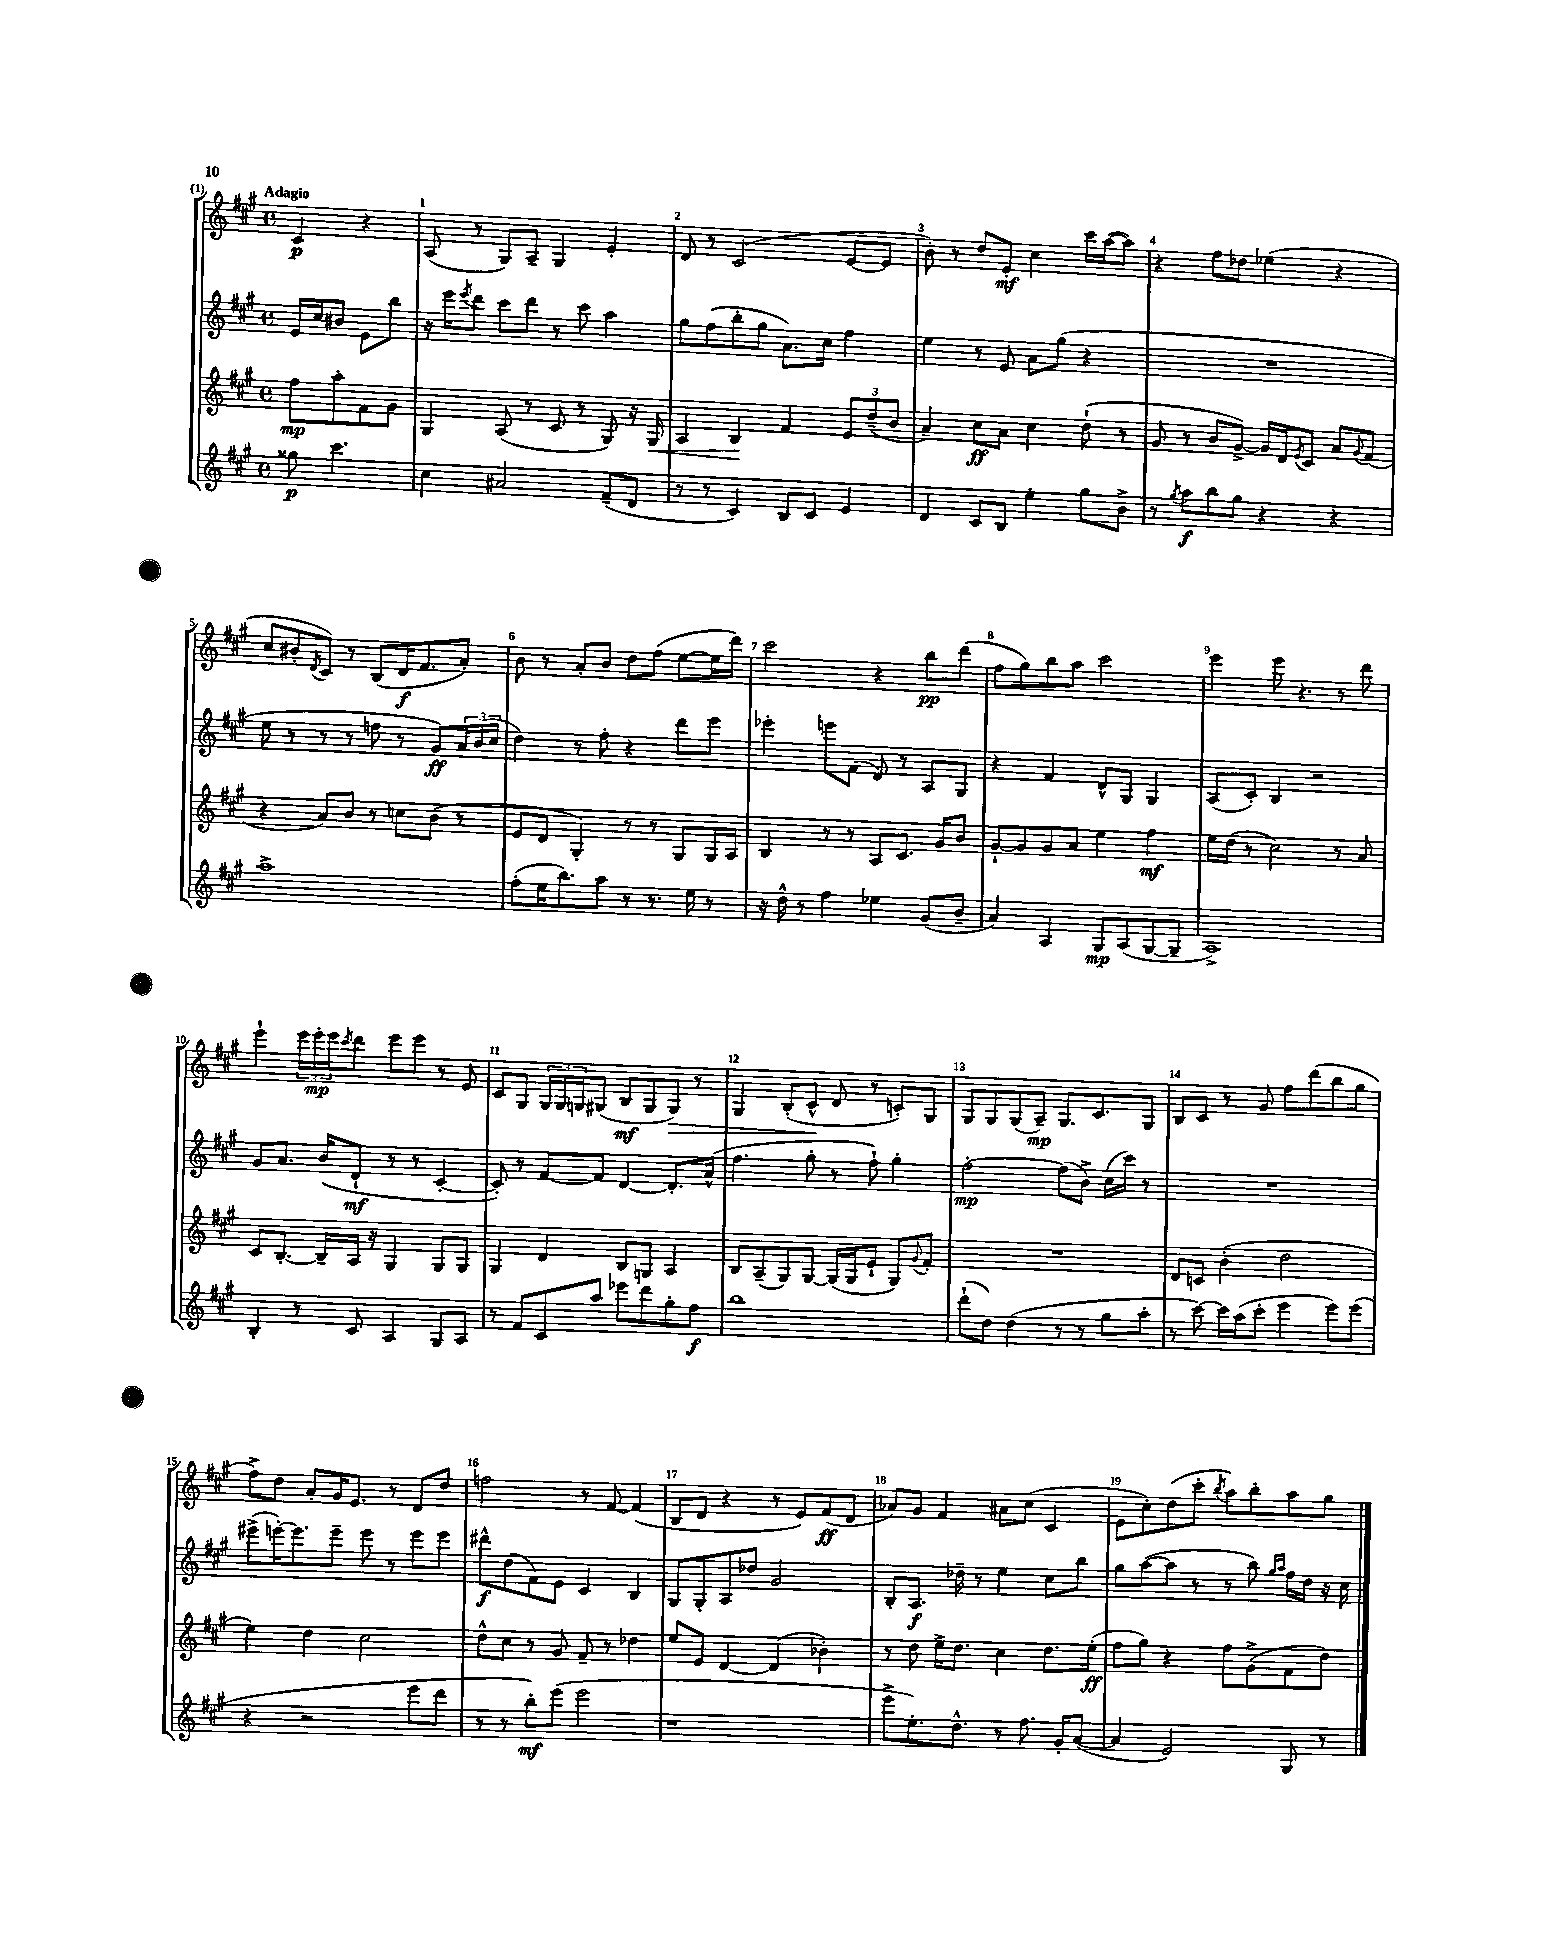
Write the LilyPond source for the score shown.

<<
\new StaffGroup <<
\new Staff = "s0" {
    \clef treble \key a \major \defaultTimeSignature \time 4/4 \partial 2 \tempo "Adagio"
    cis'4\p r4 |
    a8( r8 gis8) a8-- gis4 e'4-. |
    d'8 r8 cis'2( e'8~ e'8 |
    b'8-.) r8 d''8 e'8-.\mf cis''4 cis'''16 a''16~( a''8) |
    r4 fis''8 des''8 ees''4( r4 |
    cis''8 bis'8-. \acciaccatura { d'8 } cis'8) r8 b8( d'16\f fis'8. a'8-.) |
    b'8 r8 a'8-. b'8 d''8 fis''8( e''8~ e''16 d'''16) |
    cis'''2 r4 b''8\pp d'''8( |
    fis''8 gis''8) b''8 a''8 cis'''2 |
    e'''4 e'''8 r4. r8 d'''8 |
    e'''4-! \tuplet 3/2 { e'''16 e'''16-.\mp e'''16 } \acciaccatura { cis'''8 } d'''8 e'''8 e'''8 r8 e'8 |
    cis'8 gis8 \tuplet 3/2 { gis16 gis16 g16 } gis8( b8\mf gis8 gis8\>) r8 |
    gis4 b8-.( cis'8-^\! d'8 r8 c'8-.) gis8 |
    gis8 gis8 gis8( a8--\mp) gis8. cis'8. gis8 |
    b8 cis'8 r8 gis'8 fis''8 d'''8( b''8 gis''8 |
    fis''8->) d''8 a'8-. gis'16 e'8. r8 d'8 d''8 |
    f''2 r8 fis'8~ fis'4( |
    b8 d'8 r4 r8 e'8) fis'8\ff( d'8 |
    aes'8) gis'8 fis'4 ais'8 cis''8( cis'4 |
    e'8 cis''8-.) d''8( cis'''8-. \acciaccatura { b''8 } a''8) b''8-. a''8 gis''8 \bar "|." |
}
\new Staff = "s1" {
    \clef treble \key a \major \defaultTimeSignature \time 4/4 \partial 2
    e'16 cis''16 bis'8 e'8 b''8 |
    r16 e'''16 \acciaccatura { e'''8 } d'''8 cis'''8 d'''8 r8 cis'''8 a''4 |
    gis''8 fis''8( b''8-. gis''8 a'8.) cis''16 fis''4 |
    e''4 r8 e'8 a'8 gis''8( r4 |
    R1 |
    e''8 r8 r8 r8 f''8 r8 gis'8\ff) \tuplet 3/2 { a'16 b'16( cis''16 } |
    d''4) r8 fis''8-. r4 d'''8 e'''8 |
    ees'''4-. e'''8 fis'8( d'8) r8 a8 gis8 |
    r4 fis'4 d'8-^ gis8 gis4 |
    a8( cis'8-.) b4 r2 |
    gis'8 a'8. b'16( d'8-!\mf r8 r8 cis'4~-. |
    cis'8-.) r8 fis'8~ fis'8 d'4~ d'8.-. a'16-^( |
    fis''4. gis''8-. r8 fis''8-!) gis''4-. |
    fis''2~-.\mp fis''8( b'8->) cis''16( cis'''16) r8 |
    R1 |
    eis'''8->( e'''16~-.) e'''8. e'''8-- e'''8 r8 e'''8 e'''8 |
    dis'''8-^\f d''8( fis'8) e'8 cis'4 b4 |
    gis8 gis8-. a8 des''8 gis'2 |
    b8-. a8.\f des''16-- r8 e''4 cis''8 b''8 |
    gis''8 a''8~( a''8 r8 r8 b''8) \grace { gis''16 a''16 } fis''16 d''16 r16 cis''16 \bar "|." |
}
\new Staff = "s2" {
    \clef treble \key a \major \defaultTimeSignature \time 4/4 \partial 2
    fis''8\mp a''8-. fis'8 gis'8 |
    gis4 a8( r8 cis'8 r8 gis8) r16 gis16\< |
    a4 b4\! fis'4 \tuplet 3/2 { e'8 d''8--( b'8 } |
    a'4--) cis''8\ff a'8 cis''4 d''8-!( r8 |
    gis'8 r8 b'8 gis'8~->) gis'16 d'16 \acciaccatura { e'8 } cis'8 a'8 \appoggiatura { gis'8 } fis'8( |
    r4 a'8) b'8 r8 c''8 b'8( r8 |
    e'8 d'8 gis4-.) r8 r8 gis8 gis16 a16 |
    b4 r8 r8 a8 cis'8. gis'16 b'8 |
    gis'8~-! gis'8 gis'8 a'8 e''4 fis''4\mf |
    e''16 d''16( r8 cis''2) r8 a'8 |
    cis'8 b8.~-. b16-- a16 r16 gis4 gis8 gis8 |
    gis4 d'4 b8 g8 a4 |
    b8 a8--( gis8) gis8~ gis16( gis16 e'8-! gis8) \appoggiatura { gis'8 } fis'8-. |
    R1 |
    d'8 c'8 b'4-.( d''2 |
    e''4) d''4 cis''2 |
    d''8-^ cis''8 r8 gis'8 fis'8-- r8 des''4 |
    e''8 e'8 d'4~ d'4( bes'4-.) |
    r8 d''8 e''16-> d''8. cis''4 d''8. e''16-.\ff( |
    fis''8 gis''8) r4 fis''8 gis'8->( fis'8 d''8) \bar "|." |
}
\new Staff = "s3" {
    \clef treble \key a \major \defaultTimeSignature \time 4/4 \partial 2
    gisis''8\p cis'''4. |
    cis''4 ais'2 fis'8--( d'8 |
    r8 r8 cis'4) b8 cis'8 e'4 |
    d'4 cis'8 b8 e''4-. gis''8 b'8-> |
    r8 \acciaccatura { gis''8 } a''8\f b''8 gis''8 r4 r4 |
    a''1-> |
    fis''8-.( e''16 b''8.) a''8 r8 r8. e''16 r8 |
    r16 d''16-^ r8 fis''4 ees''4 gis'8( b'8-- |
    a'4) a4 gis8\mp a8( gis8~ gis8-- |
    a1->) |
    b4-. r8 cis'8 a4 gis8 a8 |
    r8 fis'8 cis'8 a''8 ees'''8 d'''8 gis''8-. fis''8\f |
    b''1 |
    d'''8-!( d''8) d''4( r8 r8 gis''8 a''8-. |
    r8 cis'''8~) cis'''16 a''16( cis'''8-. e'''4 e'''8) e'''8( |
    r4 r2 e'''8 d'''8 |
    r8 r8 b''8-.\mf) e'''8( e'''2 |
    r1 |
    e'''8-> e''8.-.) d''8.-^ r8 fis''8. gis'16-. a'8~( |
    a'4 e'2) gis8 r8 \bar "|." |
}
>>
>>
\layout { \context { \Score \override BarNumber.break-visibility = ##(#f #t #t) barNumberVisibility = #all-bar-numbers-visible } }
